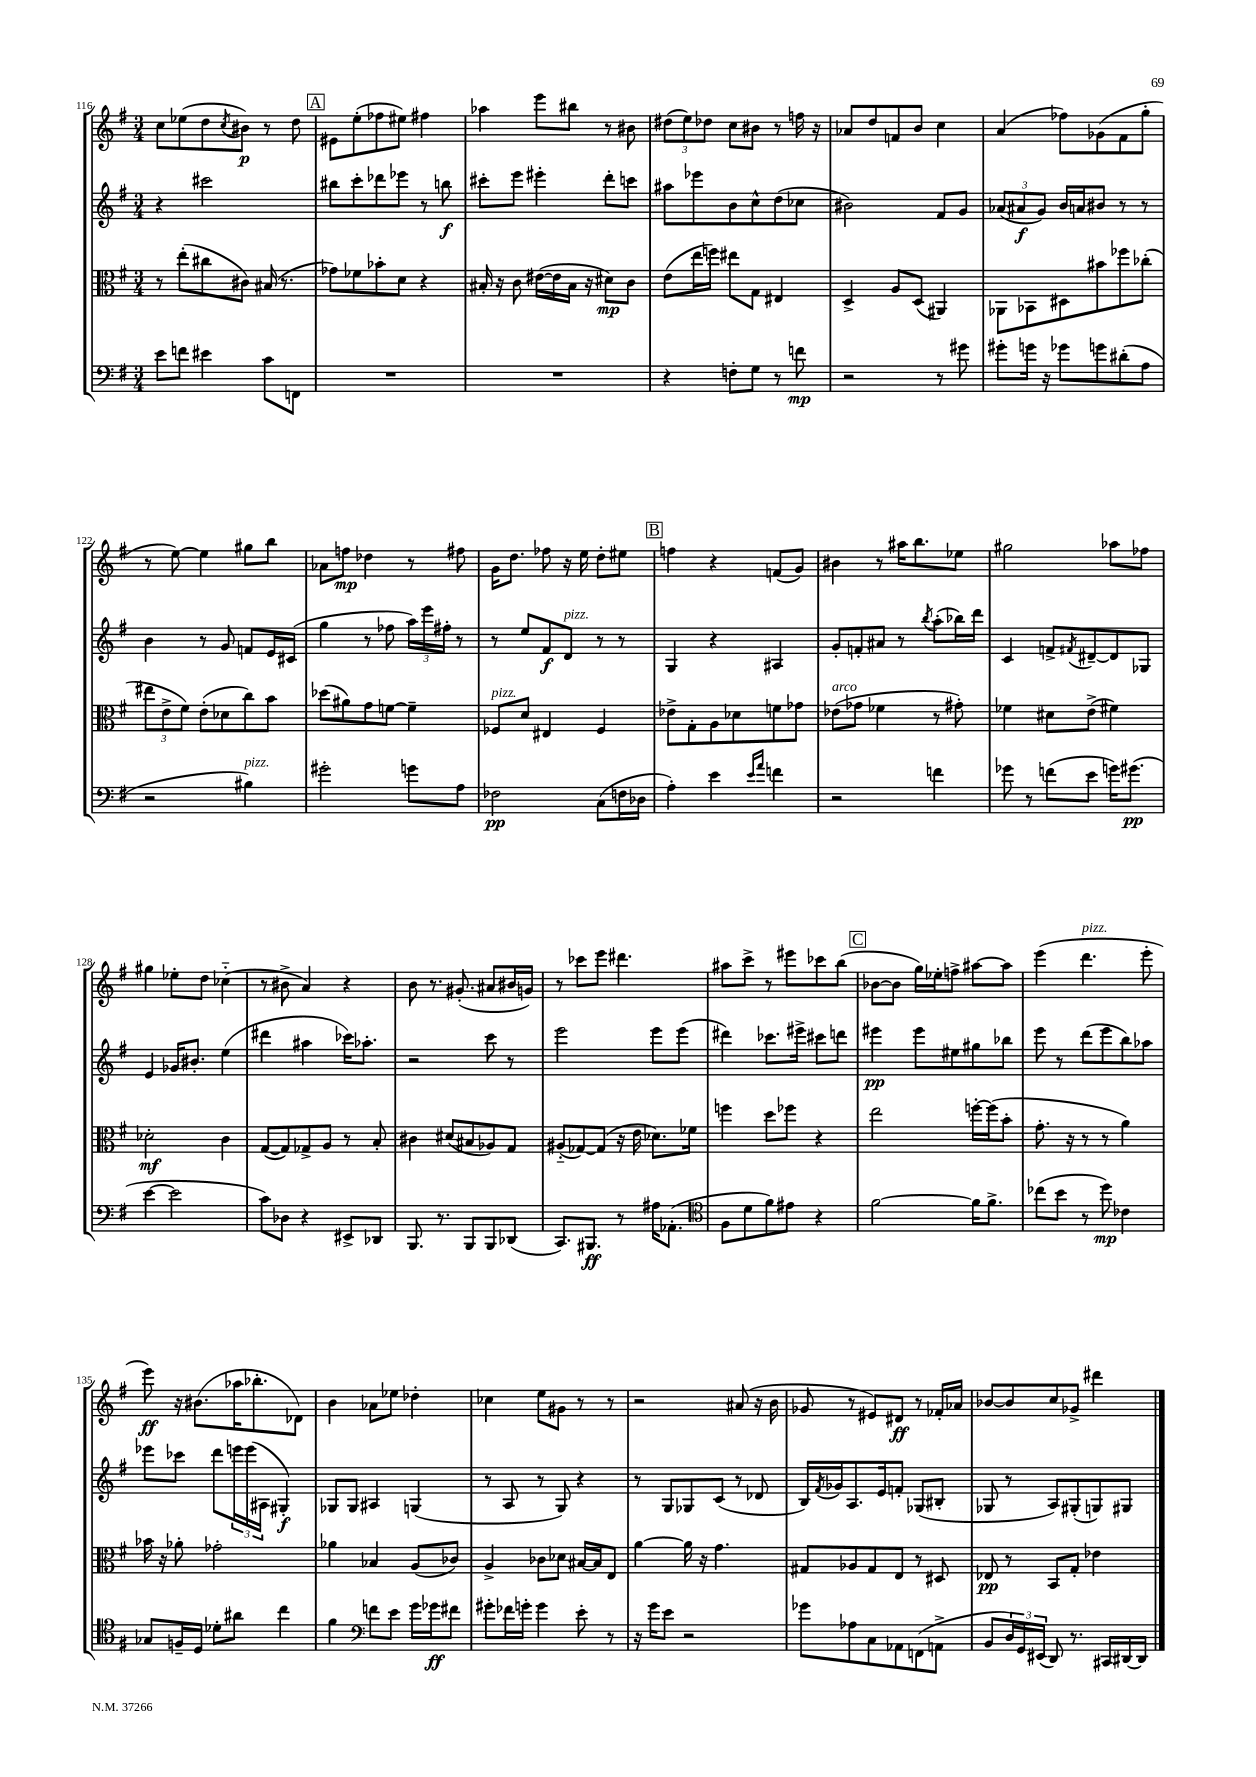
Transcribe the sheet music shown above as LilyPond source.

<<
\new StaffGroup <<
\new Staff = "s0" {
    \clef treble \key g \major \numericTimeSignature \time 3/4
    c''8 ees''8( d''8 \acciaccatura { c''8 } bis'8\p) r8 d''8 |
    \mark \markup { \box "A" } eis'8 e''8-.( fes''8 eis''8) fis''4 |
    aes''4 e'''8 bis''8 r8 bis'8 |
    \tuplet 3/2 { dis''8( e''8) des''8 } c''8 bis'8 r8 f''16 r16 |
    aes'8 d''8 f'8 b'8 c''4 |
    a'4( fes''8) ges'8( fis'8 g''8-. |
    r8 e''8~) e''4 gis''8 b''8 |
    aes'8 f''8\mp des''4 r8 fis''8 |
    g'16 d''8. fes''8 r16 e''16 d''8-. eis''8 |
    \mark \markup { \box "B" } f''4 r4 f'8( g'8) |
    bis'4 r8 ais''16 b''8. ees''8 |
    gis''2 aes''8 fes''8 |
    gis''4 ees''8-. d''8 ces''4-_( |
    r8 bis'8-> a'4) r4 |
    b'8 r8. gis'8.-.( ais'8 bis'16 g'16) |
    r8 ces'''8 e'''8 dis'''4. |
    ais''8 c'''8-> r8 eis'''8 ces'''8 b''8( |
    \mark \markup { \box "C" } bes'8~ bes'8 g''16) ees''16-. f''8-> ais''8~ ais''8 |
    e'''4( d'''4.^\markup { \italic "pizz." } e'''8-. |
    e'''8\ff) r16 bis'8.( aes''16 bes''8.-. des'8) |
    b'4 aes'8 ees''8 des''4-. |
    ces''4 e''8 gis'8 r8 r8 |
    r2 ais'8( r16 b'16 |
    ges'8 r8 eis'8) dis'8\ff r8 fes'16-. aes'16 |
    bes'8~ bes'8 c''8 ges'8-> dis'''4 \bar "|." |
}
\new Staff = "s1" {
    \clef treble \key g \major \numericTimeSignature \time 3/4
    r4 cis'''2 |
    \mark \markup { \box "A" } bis''8 c'''8-. des'''8 ees'''8 r8 b''8\f |
    cis'''8-. e'''8 eis'''4-. d'''8-. c'''8 |
    ais''8 ees'''8 b'8 c''8-^ d''8( ces''8 |
    bis'2) fis'8 g'8 |
    \tuplet 3/2 { aes'8( ais'8\f g'8) } b'16 a'16 bis'8 r8 r8 |
    b'4 r8 g'8 f'8 e'16 cis'16( |
    g''4 r8 fes''8 \tuplet 3/2 { a''16) e'''16 fis''16-. } r8 |
    r8 e''8 fis'8\f d'8^\markup { \italic "pizz." } r8 r8 |
    \mark \markup { \box "B" } g4 r4 ais4 |
    g'8-. f'8-. ais'8 r8 \acciaccatura { b''8 } a''8-.( bes''16) d'''16 |
    c'4 f'8-> \acciaccatura { fis'8 } dis'8~-- dis'8 ges8 |
    e'4 ges'16 bis'8.-. e''4( |
    dis'''4 ais''4 ces'''16) aes''8.-. |
    r2 c'''8 r8 |
    e'''2 e'''8 e'''8( |
    dis'''4) ces'''8. eis'''16-> cis'''8 d'''8 |
    \mark \markup { \box "C" } eis'''4\pp eis'''8 eis''8 gis''8 bes''8 |
    e'''8 r8 d'''8( e'''8 b''8) aes''8 |
    ees'''8 ces'''8 d'''8 \tuplet 3/2 { e'''16 e'''16( ais16 } gis4-.\f) |
    ges8 ges8 ais4 g4( |
    r8 a8 r8 g8) r4 |
    r8 g8 ges8 c'8( r8 des'8 |
    b16) \acciaccatura { fis'8 } ges'16 a8. e'16 f'8-. ges8( bis8-. |
    ges8 r8 a8) gis8-.( g8) gis8 \bar "|." |
}
\new Staff = "s2" {
    \clef alto \key g \major \numericTimeSignature \time 3/4
    r8 e''8-.( cis''8 cis'8) bis16( r8. |
    \mark \markup { \box "A" } ges'8) fes'8 bes'8-. d'8 r4 |
    bis16-. r16 c'8 eis'16~( eis'16 bis16 r16 dis'8\mp) c'8 |
    e'8( e''16 f''16) eis''8 g8 eis4 |
    d4-> a8 d8( ais,4) |
    aes,8 bes,8 dis8 bis'8 fes''8 ces''8-.( |
    \tuplet 3/2 { eis''8 e'8-> fis'8) } e'8-.( des'8 c''8) b'8 |
    des''8( ais'8) g'8 f'8~ f'4-- |
    fes8^\markup { \italic "pizz." } d'8 eis4 fes4 |
    \mark \markup { \box "B" } ees'8-> g8-. a8 des'8 f'8 ges'8 |
    ees'8^\markup { \italic "arco" }( ges'8 fes'4 r8 gis'8-.) |
    fes'4 dis'8 e'8->( fis'4) |
    des'2-.\mf c'4 |
    g8~( g8) ges8-> a8 r8 b8-. |
    cis'4 dis'8( bis8 aes8) g8 |
    ais8-_( ges8~) ges8( r16 e'16 des'8.) fes'16 |
    f''4 d''8 fes''8 r4 |
    \mark \markup { \box "C" } e''2 f''16~-. f''16( b'8-. |
    g'8.-. r16 r8 r8 a'4) |
    bes'16 r16 aes'8-. ges'2-. |
    aes'4 bes4 a8( ces'8) |
    a4-> ces'8 des'8 bis16~ bis16 e8 |
    a'4~ a'16 r16 g'4. |
    gis8 aes8 gis8 e8 r8 dis8 |
    ees8\pp r8 b,8 g8-. ees'4 \bar "|." |
}
\new Staff = "s3" {
    \clef bass \key g \major \numericTimeSignature \time 3/4
    e'8 f'8 eis'4 c'8 f,8 |
    \mark \markup { \box "A" } R2. |
    R2. |
    r4 f8-. g8 r8 f'8\mp |
    r2 r8 gis'8 |
    gis'8-. g'16 r16 ges'8 g'8 dis'8-.( a8 |
    r2 bis4^\markup { \italic "pizz." }) |
    gis'2-. g'8 a8 |
    fes2\pp c8( f16 des16 |
    \mark \markup { \box "B" } a4-.) e'4 \grace { e'16 a'16 } f'4 |
    r2 f'4 |
    ges'8 r8 f'8( e'8 g'16) gis'8.\pp( |
    e'4~ e'2 |
    c'8) des8 r4 eis,8-> des,8 |
    b,,8. r8. b,,8 b,,8 des,8( |
    c,8.) bis,,8.\ff r8 ais16 aes,8.-.( |
    \clef tenor fis8 d'8 fis'8) eis'8 r4 |
    \mark \markup { \box "C" } fis'2~ fis'16 fis'8.-> |
    ces''8( b'8 r8 d''8\mp) ces'4 |
    ges8 f16-- d16 des'8-. ais'8 c''4 |
    fis'4 \clef bass f'8 e'8 g'16 ges'16\ff fis'8 |
    gis'8-. fes'16 g'16-. g'4 e'8-. r8 |
    r16 g'16 e'8 r2 |
    ges'8 aes8 c8 aes,8 f,8( a,8-> |
    b,8 \tuplet 3/2 { d16) g,16 eis,16( } d,8) r8. cis,16 dis,16~ dis,16 \bar "|." |
}
>>
>>
\layout { \context { \Score currentBarNumber = #116 } }
